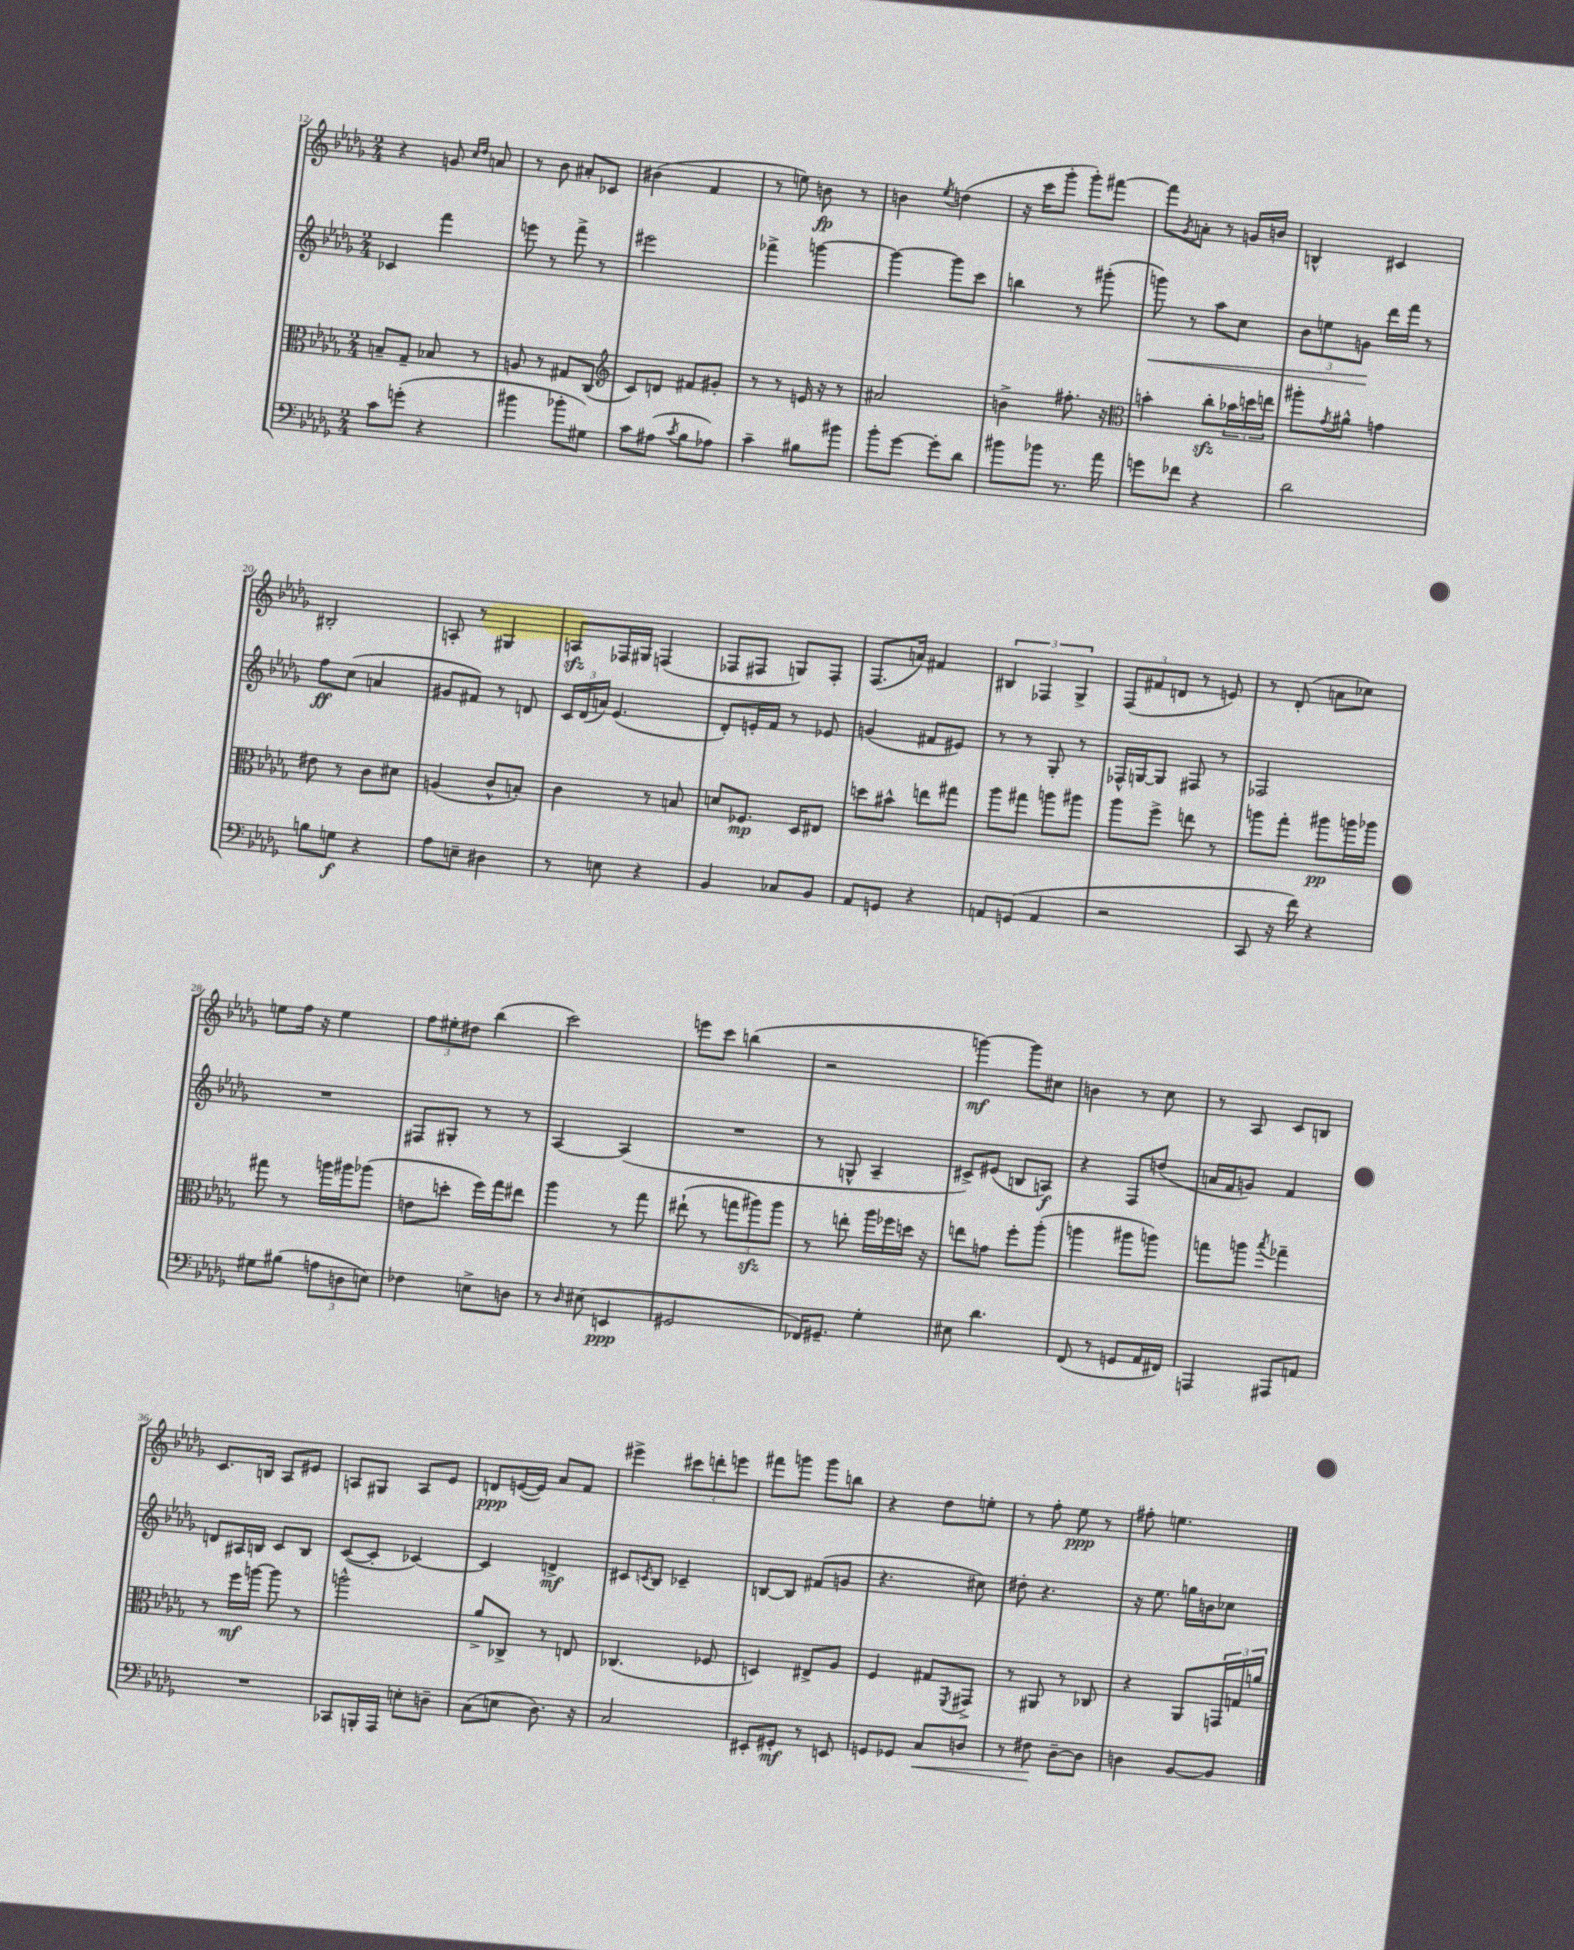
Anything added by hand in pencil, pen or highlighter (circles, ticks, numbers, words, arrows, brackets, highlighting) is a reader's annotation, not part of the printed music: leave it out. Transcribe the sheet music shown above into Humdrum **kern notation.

**kern	**kern	**kern	**kern
*staff4	*staff3	*staff2	*staff1
*clefF4	*clefC3	*clefG2	*clefG2
*k[b-e-a-d-g-]	*k[b-e-a-d-g-]	*k[b-e-a-d-g-]	*k[b-e-a-d-g-]
*M2/4	*M2/4	*M2/4	*M2/4
8c	8B~	4c-	4r
(8g'	8G-~	.	.
4r	8B-	4fff	8g
.	.	.	16qqcc
.	.	.	16qqdd-
.	8r	.	8a
=	=	=	=
4b#	8A	8eee	8r
.	8r	8r	8b-
8b-'	8G#	8fff^	8a#'
8G#)	(8C	8r	8c-
=	=	=	=
*	*clefG2	*	*
8c	8c)	2eee#	(4b#
(8A#	8d	.	.
8qc	.	.	.
8B-	8f#	.	4f
8A-)	8g#'	.	.
=	=	=	=
4c~	8r	4fff-^	8r
.	8r	.	8ee)
8B#	16e	[4ggg	8b
.	16r	.	.
8b#	8r	.	8r
=	=	=	=
8b-'	2a#	4ggg_	4b
[8g-	.	.	.
.	.	.	8qee-
8g-']	.	8ggg]	(4dd
8d-	.	8ccc	.
=	=	=	=
8b#	4b^	4bb	16r
.	.	.	16ccc
8b-	.	.	8ggg-'
8.r	8.ff#'	8r	8ggg-')
.	.	(8ggg#'	[8fff#
16a-	16r	.	.
=	=	=	=
*	*clefC3	*	*
8g	4b'	8ggg)	8fff#]
.	.	.	8qg-
8f-	.	8r	8a'
4r	8cc'	8aa-	8r
.	24b-	8cc	16g
.	24dd	.	.
.	.	.	16b
.	24ee	.	.
=	=	=	=
2d-	8aa#'	12b-	4B^^
.	.	12ee	.
.	8qg-	.	.
.	8a#^^	.	.
.	.	12g	.
.	4g	16ddd-	4c#
.	.	16fff	.
.	.	8r	.
=	=	=	=
8B	8e#	8ff	2B#'
8G	8r	(8cc	.
4r	8c	4a	.
.	8d#	.	.
=	=	=	=
8A-	(4A	8g#	8A'
8E~	.	8f#)	8r
4D#	8c^^	8r	4G#
.	8B')	8d	.
=	=	=	=
8r	4c	24c	8A
.	.	(24d-	.
.	.	24a)	.
8E	.	(4.e-	16F-
.	.	.	16G#
4r	8r	.	(4F
.	8B	.	.
=	=	=	=
4BB-	8d	8d-')	8F-
.	8.F-	16e'	8F#
.	.	16f	.
8C-	.	8r	8G)
.	16D-	.	.
8BB-	8E#	8e-	8F#'
=	=	=	=
8AA-	8dd	(4g	(8.F
8GG	8b#^^	.	.
.	.	.	16a)
4r	8ee	8f#	4f#
.	8gg#	8e#)	.
=	=	=	=
8AA	8aa-	8r	6B#
(8GG	8gg#	8r	.
.	.	.	6F-
4AA	8aa	8G-'	.
.	.	.	6G-^
.	8aa#	8r	.
=	=	=	=
2r	8aa-	16F-^^	(12F
.	.	[16G	.
.	.	.	12f#
.	8ff^	8G]	.
.	.	.	12d
.	8ee	8F#	8r
.	8r	8r	8e)
=	=	=	=
8CC	8aa	2F-	8r
16r	8gg-'	.	(8d-'
16f)	.	.	.
4r	8aa#	.	8a
.	16aa	.	8cc-)
.	16aa-	.	.
=	=	=	=
8G#	8gg#	2r	8ee
(8B#	8r	.	16ff
.	.	.	16r
12A	16aa	.	4ee
.	16aa#	.	.
12D	.	.	.
.	(8aa-	.	.
12E)	.	.	.
=	=	=	=
4F-	8e	8F#	12ff
.	.	.	12ee#'
.	8dd'	8G#'	.
.	.	.	12dd#
8E^	16ff)	8r	(4bb-
.	16gg-	.	.
8D	8ee#	8r	.
=	=	=	=
8r	4aa-	[4A-	2ccc)
16qqD-	.	.	.
(8E#	.	.	.
4EE	8r	(4A-]	.
.	8gg-	.	.
=	=	=	=
2GG#	(8ee#`	2r	8eee
.	8r	.	8ccc
.	12gg	.	(4bb
.	12aa#)	.	.
.	12aa#	.	.
=	=	=	=
16FF-)	8r	8r	2r
8.GG#~	.	.	.
.	8ee'	8G^^	.
4G-'	16aa-	4A-~	.
.	16ff-	.	.
.	16dd	.	.
.	16r	.	.
=	=	=	=
8E#	8ee	8c#^)	[4ggg)
4.d-	8g	(8e#	.
.	8ff'	8B	8ggg]
.	(8aa-'	8A)	8cc#
=	=	=	=
(8FF	4aa	4r	4b
8r	.	.	.
8GG	8aa#	8F	8r
16AA-	8aa)	(8dd	8cc
16FF#)	.	.	.
=	=	=	=
4AAA	8gg	16a	8r
.	.	16f	.
.	8aa	8g)	8A-
.	8qbb-	.	.
8AAA#	4gg-~	4f	8c
8AA	.	.	8B
=	=	=	=
2r	8r	8d	8.c
.	16ff	16A#	.
.	[16aa	16B	16B
.	8aa]	8c	8A-
.	8r	8B	8e#
=	=	=	=
8CC-	2aa^^	([8c	8A
16BBB'	.	8c']	8G#
16AAA-	.	.	.
8E'	.	[4c-)	8A
8D~	.	.	8e-
=	=	=	=
(8C	8a-^	4c-]	8d
8E	8C-^	.	([16e
.	.	.	16e])
8.D-)	8r	4d^	8a-
.	8E	.	8f
16r	.	.	.
=	=	=	=
2C	(4.C-	8c#	4eee#^
.	.	8qc	.
.	.	8B-	.
.	.	4c-~	12ccc#
.	.	.	12ddd'
.	8F-	.	.
.	.	.	12eee
=	=	=	=
8EE#'	4D)	[8B	8fff#
8GG#'	.	8B]	8ggg
8r	8E#^	(8f#	8ggg
8EE	8A-	8g	8bb
=	=	=	=
8GG	4F	4.r	4r
8GG-	.	.	.
8C	8G#	.	8dd-
.	8qFF	.	.
8D	8GG#^	8cc#)	8ee'
=	=	=	=
8r	8r	8dd#'	8r
8F#	8AA#	4.r	8ff'
[8D-~	8r	.	8ee-
8D-]	8C-	.	8r
=	=	=	=
4D	4r	16r	8ff#'
.	.	8.ee-	.
.	.	.	4.ee
[8BB-	8AA-	16gg	.
.	.	16b	.
8BB-]	24GG	8cc-	.
.	24G	.	.
.	24a	.	.
==	==	==	==
*-	*-	*-	*-
